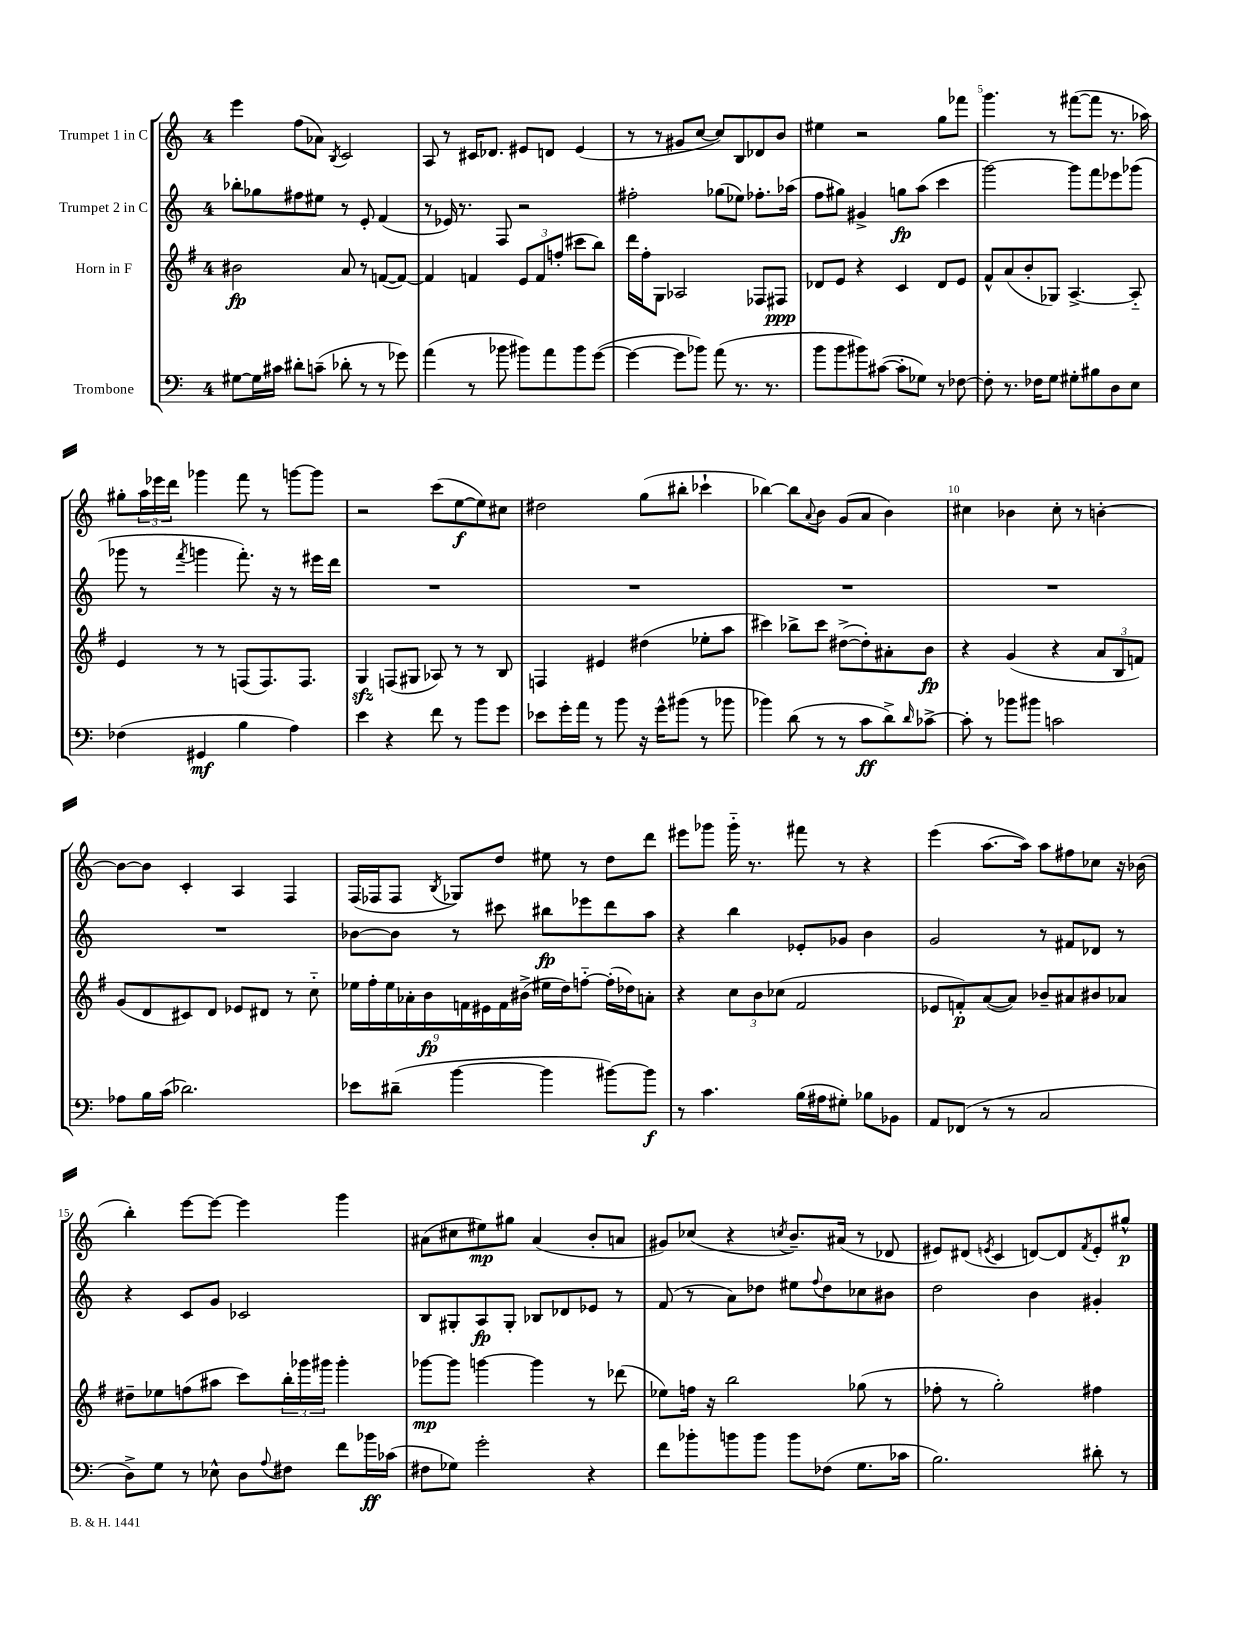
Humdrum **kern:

**kern	**kern	**kern	**kern
*staff4	*staff3	*staff2	*staff1
*clefF4	*clefG2	*clefG2	*clefG2
*k[]	*k[f#]	*k[]	*k[]
*M4/4	*M4/4	*M4/4	*M4/4
[8G#	2b#	8bb-'	4eee
16G#]	.	8gg-	.
16c#	.	.	.
8d#'	.	8ff#	(8ff
(8c~	.	8ee#	8a-)
.	.	.	8qB
8d-'	8a	8r	2c
8r	8r	8e'	.
8r	([8f	(4f	.
8g-)	8f_)	.	.
=	=	=	=
(4a	4f]	8r	8A
.	.	16e-)	8r
.	.	8.r	.
8r	4f	.	16c#
.	.	.	8.d-
8b-	.	8F	.
8b#)	12e	2r	8e#
.	12f	.	.
8a	.	.	8d
.	(12ff'	.	.
8b#	8ccc#	.	(4e#
([8g	8bb)	.	.
=	=	=	=
4g_	16ddd	2ff#'	8r
.	16ff#'	.	.
.	8G	.	8r
8g]	2A-	.	8g#
8b-)	.	.	[8cc
(8a	.	(8gg-	8cc])
8.r	.	8ee-)	8B
.	8F-	8.ff-'	8d-
8.r	.	.	.
.	8F#	.	8b
.	.	(16aa-	.
=	=	=	=
8b	8d-	8ff	4ee#
8b	8e	8gg#)	.
8b#)	4r	4g#^	2r
([8c#	.	.	.
8c#']	4c	8gg	.
8G-)	.	(8aa	.
8r	8d-	4ccc	8gg
[8F-	8e	.	8fff-
=	=	=	=
8F-']	8f#^^	[2ggg)	4.ggg
8.r	(8a	.	.
.	8b'	.	.
16F-	.	.	.
8G	8G-)	.	8r
8G#'	[4.A^	8ggg]	([8fff#
8B#	.	8fff	8fff#]
8D	.	8eee-	8.r
8E	8A'~]	(8ggg-	.
.	.	.	16aa-)
=	=	=	=
(4F-	4e	8ggg-	8gg#'
.	.	8r	24aa
.	.	.	24eee-
.	.	.	24ddd
.	.	8qfff	.
4GG#	8r	4ggg	4ggg-
.	8r	.	.
4B	(8F	8.fff')	8fff
.	8.F)	.	8r
.	.	16r	.
4A)	.	8r	[8ggg
.	8.F	.	.
.	.	16eee#	8ggg]
.	.	16ddd	.
=	=	=	=
4e	4G	1r	2r
4r	(8F	.	.
.	8G#	.	.
8f	8A-)	.	(8ccc
8r	8r	.	[8ee
8b	8r	.	8ee])
8g	8B	.	8cc#
=	=	=	=
8e-	4F	1r	2dd#
16g'	.	.	.
16a	.	.	.
8r	4e#	.	.
8b	.	.	.
16r	(4dd#	.	(8gg
16g^^	.	.	.
(8b#	.	.	8bb#'
8r	8ee-'	.	4ccc-`
8b-	8aa	.	.
=	=	=	=
4b-)	4ccc#)	1r	[4bb-)
(8d	8bb-^	.	8bb-]
.	.	.	8qqa
8r	8ccc#	.	8b
8r	([8dd#^	.	(8g
8c	8dd#'])	.	8a
8d^)	8a#'	.	4b)
16qqd	.	.	.
[8c-^	8b	.	.
=	=	=	=
8c-']	4r	1r	4cc#
8r	.	.	.
8b-	(4g	.	4b-
8b#	.	.	.
2c	4r	.	8cc#'
.	.	.	8r
.	12a	.	[4b'
.	12B	.	.
.	12f)	.	.
=	=	=	=
8A-	(8g	1r	8b_
16B	8d	.	8b]
(16c	.	.	.
2.d-)	8c#)	.	4c'
.	8d	.	.
.	8e-	.	4A
.	8d#	.	.
.	8r	.	4F
.	8cc'~	.	.
=	=	=	=
8e-	18ee-	[8b-	(16F
.	18ff#'	.	.
.	.	.	16F-
.	18ee-	.	.
(8d#~	.	8b-]	8F-
.	18a-'	.	.
.	18b	.	.
.	.	.	8qB
[4b	.	8r	8G-)
.	18f	.	.
.	18e#	.	.
.	.	8ccc#	8dd
.	18f	.	.
.	(18b#^	.	.
4b]	16ee#	8bb#	8ee#
.	16dd)	.	.
.	[8ff'~	8eee-	8r
[8b#)	(16ff']	8ddd	8dd
.	16dd-)	.	.
8b#]	8a'	8aa	8ddd
=	=	=	=
8r	4r	4r	8eee#
4.c	.	.	8ggg-
.	12cc	4bb	16ggg-'~
.	.	.	8.r
.	12b	.	.
.	(12cc-	.	.
(16B	2f#	8e-'	8fff#
16A#	.	.	.
8G#')	.	8g-	8r
8B-	.	4b	4r
8BB-	.	.	.
=	=	=	=
8AA	8e-	2g	(4eee
(8FF-	8f')	.	.
8r	([8a	.	[8.aa
8r	8a])	.	.
.	.	.	16aa])
2C	8b-~	8r	8aa
.	8a#	8f#	8ff#
.	8b#	8d-	8cc-
.	8a-	8r	16r
.	.	.	(16b-
=	=	=	=
8D^)	8dd#~	4r	4bb')
8G	8ee-	.	.
8r	(8ff	8c	[8eee
8E-^^	8aa#	8g	8eee_
8D	8ccc)	2c-	4eee]
8qqA	.	.	.
8F#	24bb'	.	.
.	24ggg-	.	.
.	24ggg#	.	.
8f	4ggg#'	.	4ggg
16b-	.	.	.
(16c-	.	.	.
=	=	=	=
8F#	[8ggg-	8B	(8a#
8G-)	8ggg-]	8G#'	8cc#
2g'	[4ggg	8A	8ee#)
.	.	8G#'	8gg#
.	4ggg]	8B-	(4a#
.	.	8d-	.
4r	8r	8e-	8b'
.	(8ddd-	8r	8a
=	=	=	=
8f	8ee-)	(8f	8g#)
8b-'	16ff	8r	(8cc-
.	16r	.	.
8b	2bb	8a)	4r
8b	.	8dd-	.
.	.	.	8qcc
8b	.	8ee#	8.b~)
.	.	8qqff	.
(8F-	.	8dd-	.
.	.	.	(16a#
8.G	(8gg-	8cc-	8r
.	8r	8b#	8d-
16c-	.	.	.
=	=	=	=
2.B)	8ff-'	2dd	8e#)
.	8r	.	(8d#
.	.	.	8qe
.	2gg')	.	4c
.	.	4b	[8d)
.	.	.	8d]
.	.	.	8qf
8d#'	4ff#	4g#'	8e'
8r	.	.	8gg#^^
==	==	==	==
*-	*-	*-	*-
